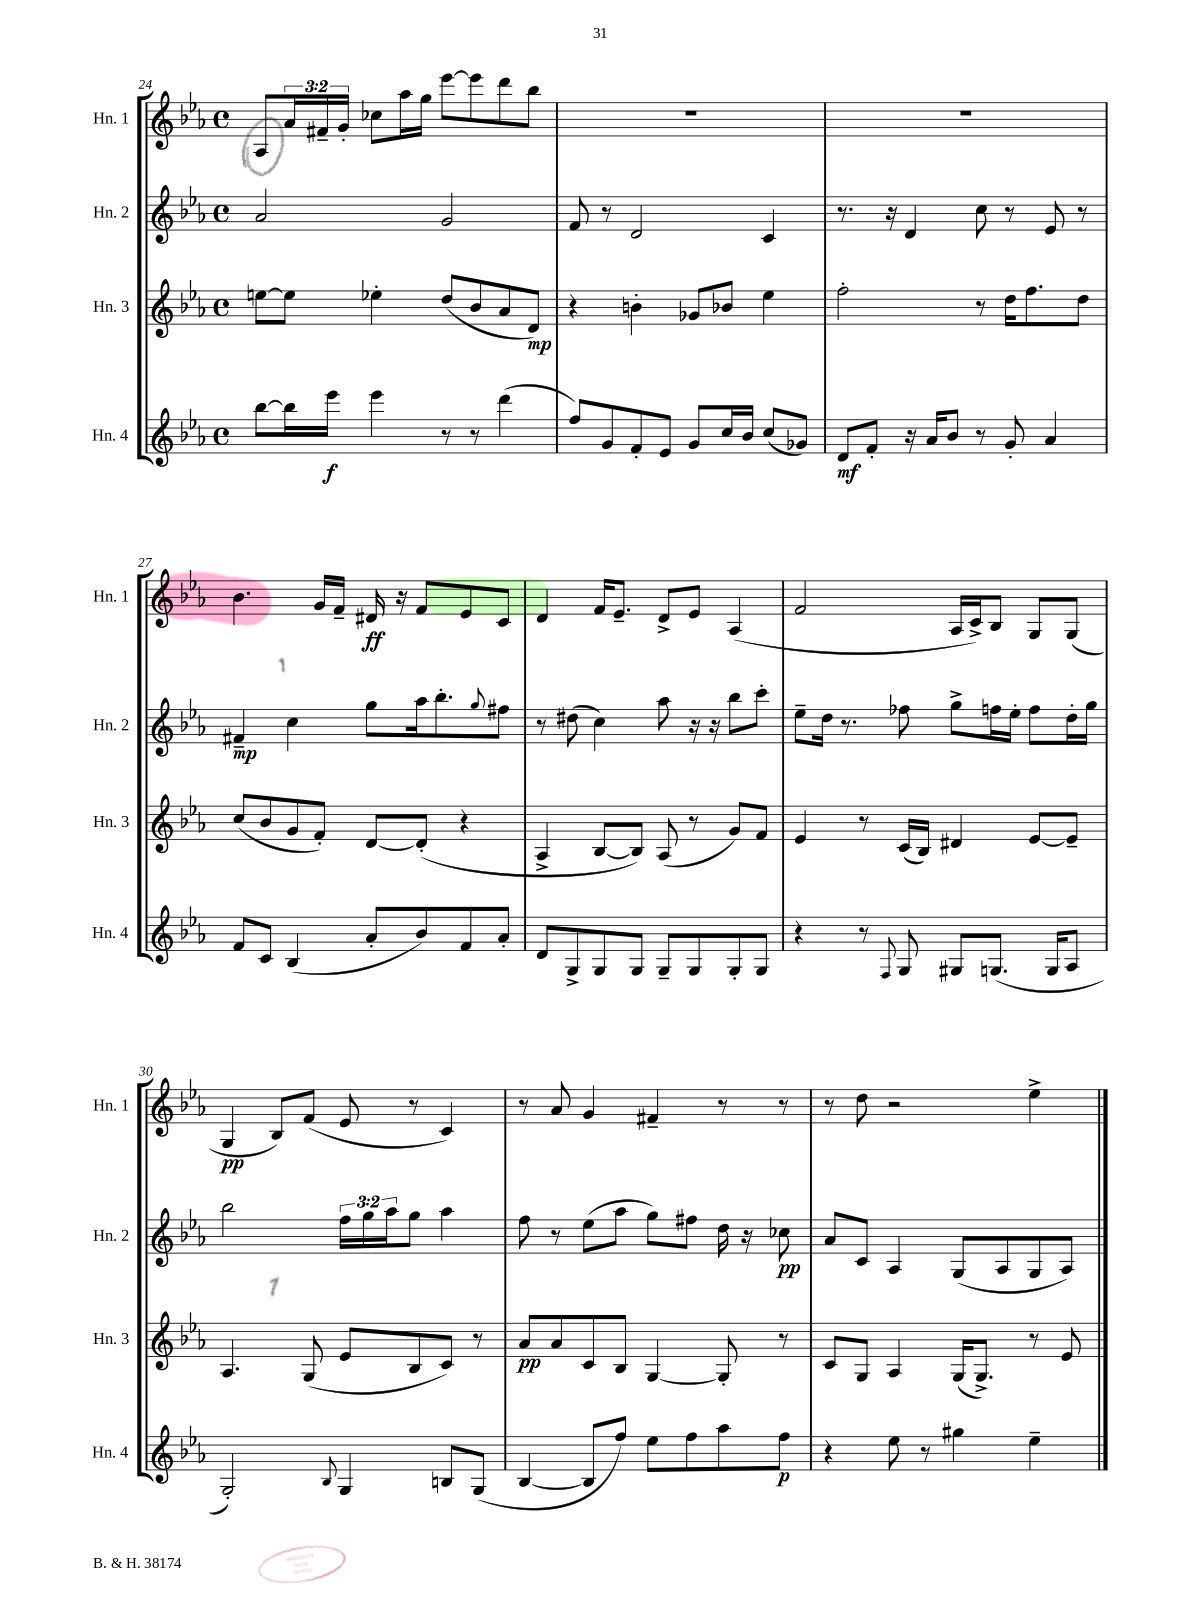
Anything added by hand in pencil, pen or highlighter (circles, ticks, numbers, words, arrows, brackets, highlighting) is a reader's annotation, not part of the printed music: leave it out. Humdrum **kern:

**kern	**kern	**kern	**kern
*staff4	*staff3	*staff2	*staff1
*clefG2	*clefG2	*clefG2	*clefG2
*k[b-e-a-]	*k[b-e-a-]	*k[b-e-a-]	*k[b-e-a-]
*M4/4	*M4/4	*M4/4	*M4/4
*met(c)	*met(c)	*met(c)	*met(c)
[8bb-\L	[8ee\L	2a-/	8A-/L
16bb-\]L	8ee\]J	.	24a-/L
.	.	.	24f#~/
16eee-\JJ	.	.	.
.	.	.	24g'/JJ
4eee-\	4ee-'\	.	8cc-\L
.	.	.	16aa-\L
.	.	.	16gg\JJ
8r	(8dd/L	2g/	[8eee-\L
8r	8b-/	.	8eee-\]
(4ddd\	8a-/	.	8ddd\
.	8d/J)	.	8bb-\J
=	=	=	=
8ff/L)	4r	8f/	1r
8g/	.	8r	.
8f'/	4b'\	2d/	.
8e-/J	.	.	.
8g/L	8g-/L	.	.
16cc/L	8b-/J	.	.
16b-/JJ	.	.	.
(8cc/L	4ee-\	4c/	.
8g-/J)	.	.	.
=	=	=	=
8d/L	2ff'\	8.r	1r
8f'/J	.	.	.
.	.	16r	.
16r	.	4d/	.
16a-/LK	.	.	.
8b-/J	.	.	.
8r	8r	8cc\	.
8g'/	16dd\LK	8r	.
.	8.ff\	.	.
4a-/	.	8e-/	.
.	8dd\J	8r	.
=	=	=	=
8f/L	(8cc/L	4f#~/	4.b-\
8c/J	8b-/	.	.
(4B-/	8g/	4cc\	.
.	8f'/J)	.	16g/LL
.	.	.	16f~/JJ
8a-'/L	[8d/L	8gg\L	16d#/
.	.	.	16r
8b-/)	(8d'/]J	16aa-\k	8f/L
.	.	8.bb-'\	.
8f/	4r	.	8e-/
.	.	8qqgg/	.
8a-'/J	.	8ff#\J	8c/J
=	=	=	=
8d/L	4A-^/	8r	4d/
8G^/	.	(8dd#\	.
8G/	[8B-/L	4cc\)	16f/LK
.	.	.	8.e-~/J
8G/J	8B-/]J)	.	.
8G~/L	(8A-/	8aa-\	8d^/L
8G/	8r	16r	8e-/J
.	.	16r	.
8G'/	8g/L)	8bb-\L	(4A-/
8G/J	8f/J	8ccc'\J	.
=	=	=	=
4r	4e-/	8ee-~\L	2f/
.	.	16dd\Jk	.
.	.	8.r	.
8r	8r	.	.
8qqF/	.	.	.
8G/	(16c/LL	8ff-\	.
.	16B-/JJ)	.	.
8G#/L	4d#/	8gg^\L	16A-/LL
.	.	.	16c^/J)
(8.G/J	.	16ff\L	8B-/J
.	.	16ee-'\JJ	.
.	[8e-/L	8ff\L	8G/L
16G/LK	.	.	.
8A-/J	8e-~/]J	16dd'\L	(8G/J
.	.	16gg\JJ	.
=	=	=	=
2G'/)	4.A-/	2bb-\	4G/
.	.	.	8B-/L)
.	(8G/	.	(8f/J
8qqB-/	.	.	.
4G/	8e-/L	24ff\LL	8e-/
.	.	24gg\	.
.	.	24aa-\J	.
.	8B-/	8gg\J	8r
8B/L	8c/J)	4aa-\	4c/)
(8G/J	8r	.	.
=	=	=	=
[4B-/	8a-/L	8ff\	8r
.	8a-/	8r	8a-/
8B-/]L	8c/	(8ee-\L	4g/
8ff/J)	8B-/J	8aa-\J	.
8ee-\L	[4G/	8gg\L)	4f#~/
8ff\	.	8ff#\J	.
8aa-\	8G'/]	16dd\	8r
.	.	16r	.
8ff\J	8r	8cc-\	8r
=	=	=	=
4r	8c/L	8a-/L	8r
.	8G/J	8c/J	8dd\
8ee-\	4A-/	4A-/	2r
8r	.	.	.
4gg#\	(16G/LK	(8G/L	.
.	8.G^/J)	.	.
.	.	8A-/	.
4ee-~\	8r	8G/	4ee-^\
.	8e-/	8A-/J)	.
==	==	==	==
*-	*-	*-	*-
